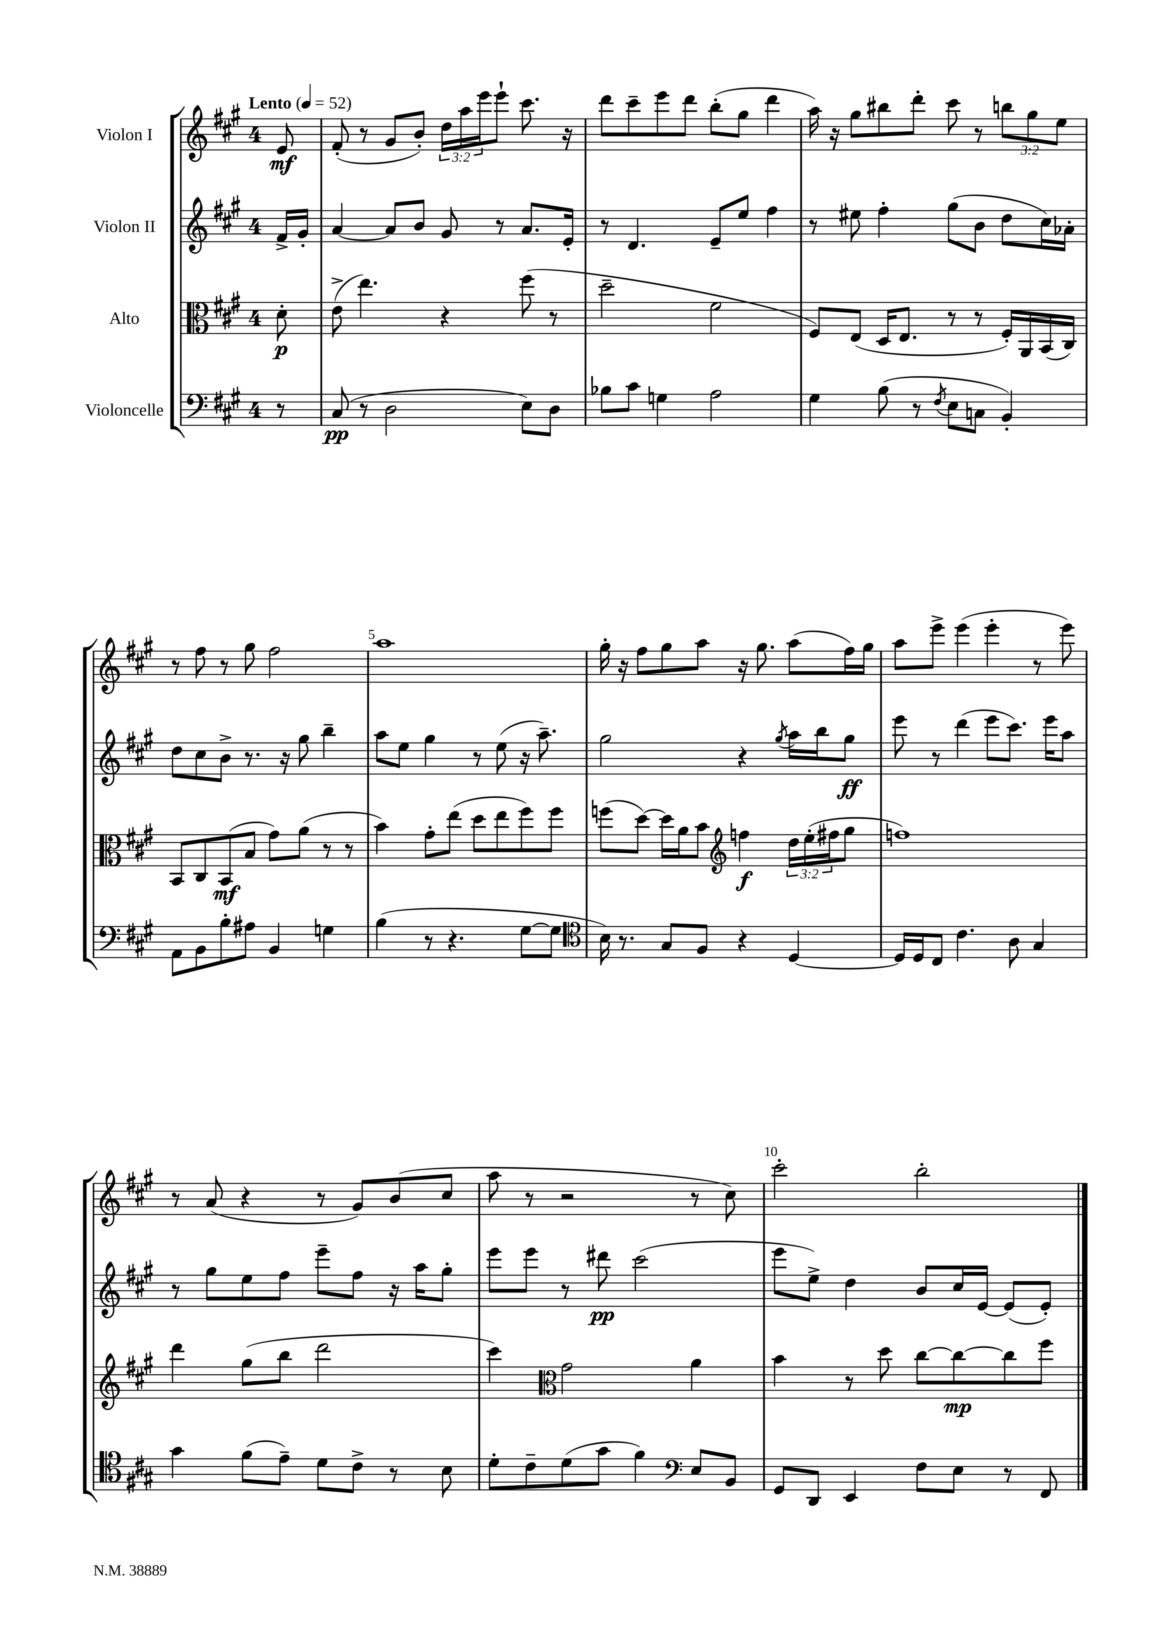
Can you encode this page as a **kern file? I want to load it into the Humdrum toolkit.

**kern	**kern	**kern	**kern
*staff4	*staff3	*staff2	*staff1
*clefF4	*clefC3	*clefG2	*clefG2
*k[f#c#g#]	*k[f#c#g#]	*k[f#c#g#]	*k[f#c#g#]
*M4/4	*M4/4	*M4/4	*M4/4
*MM52	*MM52	*MM52	*MM52
8r	8d'\	16f#^/LL	8e/
.	.	16g#'/JJ	.
=	=	=	=
(8C#/	(8e^\	[4a/	(8f#'/
8r	4.ee\)	.	8r
2D\	.	8a/]L	8g#/L
.	.	8b/J	8b'/J)
.	4r	8g#/	24dd\LL
.	.	.	24aa\
.	.	.	24eee\J
.	.	8r	8eee`\J
8E\L)	(8ff#\	8.a/L	8.ccc#\
8D\J	8r	.	.
.	.	16e'/Jk	16r
=	=	=	=
8B-\L	2dd~\	8r	8ddd\L
8c#\J	.	4.d/	8ccc#~\
4G\	.	.	8eee\
.	.	.	8ddd\J
2A\	2f#\	8e~/L	(8bb'\L
.	.	8ee/J	8gg#\J
.	.	4ff#\	4ddd\
=	=	=	=
4G#\	8F#/L)	8r	16aa\)
.	.	.	16r
.	(8E/J	8ee#\	8gg#\L
(8B\	16D/LK	4ff#'\	8bb#\
.	8.E/J	.	.
8r	.	.	8ddd'\J
8qF#/	.	.	.
8E\L	8r	(8gg#\L	8ccc#\
8C\J	8r	8b\J	8r
4BB'/)	16F#'/LL)	8dd\L	12bb\L
.	16AA/	.	.
.	.	.	12gg#\
.	(16BB/	16cc#\L)	.
.	.	.	12ee\J
.	16C#/JJ)	16a-'\JJ	.
=	=	=	=
8AA\L	8BB/L	8dd\L	8r
8BB\	8C#/	8cc#\	8ff#\
8B'\	(8BB/	8b^\J	8r
8A#\J	8B/J	8.r	8gg#\
4BB/	8g#\L)	.	2ff#\
.	.	16r	.
.	(8a\J	8gg#\	.
4G\	8r	4bb~\	.
.	8r	.	.
=	=	=	=
(4B\	4b\)	8aa\L	1aa
.	.	8ee\J	.
8r	8g#'\L	4gg#\	.
4.r	(8ee\J	.	.
.	8dd\L	8r	.
.	8ee\	(8ee\	.
[8G#\L	8ff#\)	16r	.
.	.	8.aa~\)	.
8G#\]J	8ff#\J	.	.
=	=	=	=
*clefC4	*	*	*
16B\)	(8ff\L	2gg#\	16gg#'\
8.r	.	.	16r
.	[8dd\J)	.	8ff#\L
8G#/L	16dd\]LL	.	8gg#\
.	16a\J	.	.
8F#/J	8b\J	.	8aa\J
*	*clefG2	*	*
4r	4ff\	4r	16r
.	.	.	8.gg#\
.	.	8qgg#/	.
[4D/	24dd\LL	16aa\LL	(8aa\L
.	(24ee'\	.	.
.	.	16bb\J	.
.	24ff#\J	.	.
.	8gg#\J	8gg#\J	16ff#\L)
.	.	.	16gg#\JJ
=	=	=	=
16D/]LL	1ff)	8eee\	8aa\L
16D/J	.	.	.
8C#/J	.	8r	8eee^\J
4.c#\	.	(4ddd\	(4eee\
.	.	8eee\L	4eee'\
8A\	.	8.ccc#\J)	.
4G#/	.	.	8r
.	.	16eee\LK	.
.	.	8aa\J	8eee\)
=	=	=	=
4g#\	4ddd\	8r	8r
.	.	8gg#\L	(8a/
(8f#\L	(8gg#\L	8ee\	4r
8e~\J)	8bb\J	8ff#\J	.
8d\L	2ddd\	8eee~\L	8r
8c#^\J	.	8ff#\J	8g#/L)
8r	.	16r	(8b/
.	.	16aa\LK	.
8B\	.	8gg#'\J	8cc#/J
=	=	=	=
8d'\L	4ccc#\)	8eee\L	8aa\
8c#~\	.	8eee\J	8r
*	*clefC3	*	*
(8d\	2g#\	8r	2r
8g#\J	.	8ddd#\	.
4f#\)	.	(2ccc#\	.
*clefF4	*	*	*
8E/L	4a\	.	8r
8BB/J	.	.	8cc#\)
=	=	=	=
8GG#/L	4b\	8eee\L	2ccc#'\
8DD/J	.	8ee^\J)	.
4EE/	8r	4dd\	.
.	8dd\	.	.
8F#\L	[8cc#\L	8b/L	2bb'\
8E\J	8cc#\_	16cc#/L	.
.	.	[16e/JJ	.
8r	8cc#\]	(8e/]L	.
8FF#/	8ff#\J	8e'/J)	.
==	==	==	==
*-	*-	*-	*-
